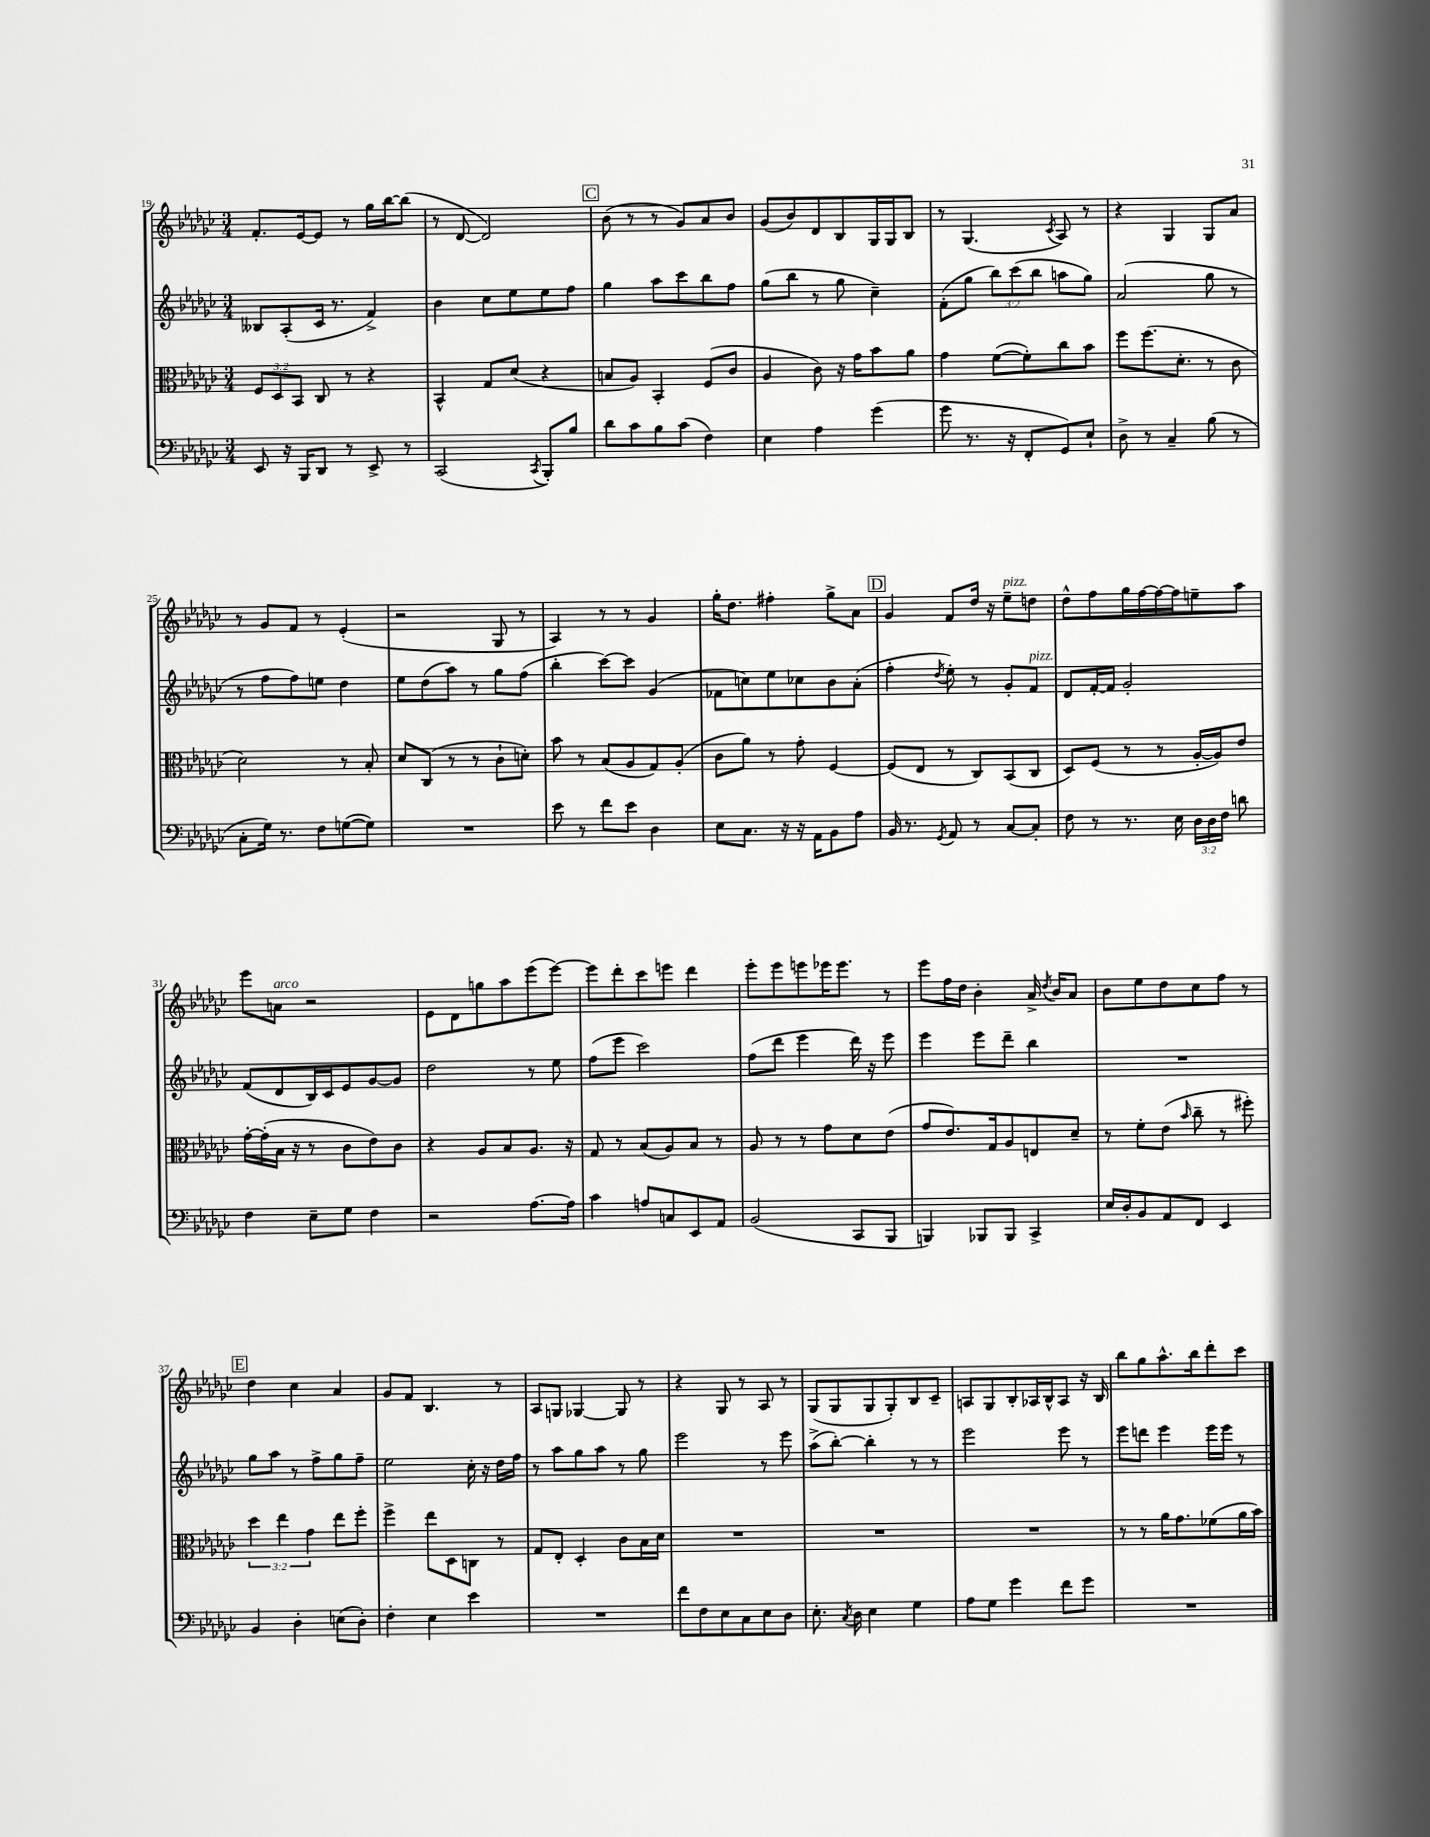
<<
\new StaffGroup <<
\new Staff = "s0" {
    \clef treble \key ges \major \numericTimeSignature \time 3/4
    \autoBeamOff f'8.[-. ees'16~ ees'8] r8 ges''16[ bes''16~ bes''8]( |
    r8 des'8~ des'2) |
    \mark \markup { \box "C" } bes'8( r8 r8 ges'8[) aes'8 bes'8] |
    ges'8[( bes'8) des'8 bes8 ges16 ges16 bes8] |
    r8 ges4.( \acciaccatura { ces'8 } aes8) r8 |
    r4 ges4 ges8[ aes'8] |
    r8 ges'8[ f'8] r8 ees'4-.( |
    r2 ges8 r8 |
    aes4) r8 r8 ges'4 |
    ges''16[-. des''8.] fis''4-. ges''8[-> aes'8] |
    \mark \markup { \box "D" } ges'4 f'8[ des''16] r16 ees''8[--^\markup { \italic "pizz." } d''8] |
    des''8[-^ f''8 ges''16 f''16~ f''16~ f''16 e''8-- aes''8] |
    ees'''8[ a'8]^\markup { \italic "arco" } r2 |
    ees'8[ des'8 g''8 aes''8 ees'''8( ees'''8]~) |
    ees'''8[ des'''8-. ces'''8 e'''8] des'''4 |
    ees'''8[-. ees'''8 e'''8 ees'''16 ees'''8.] r8 |
    ees'''8[ f''16 des''16] bes'4-. aes'16-> \acciaccatura { des''8 } bes'16[ aes'8] |
    bes'8[ ees''8 des''8 ces''8 f''8] r8 |
    \mark \markup { \box "E" } des''4 ces''4 aes'4 |
    ges'8[ f'8] bes4. r8 |
    aes8[ g8] ges4~ ges8 r8 |
    r4 ges8 r8 aes8 r8 |
    ges8[( ges8 ges8 ges8-.) bes8 ces'8]-- |
    a8[ ges8 bes8-. aes16 bes16-^ aes8] r16 bes16 |
    bes''8[ ges''8 aes''8.-^ bes''16 des'''8-. ces'''8] \bar "|." |
}
\new Staff = "s1" {
    \clef treble \key ges \major \numericTimeSignature \time 3/4 \override Staff.TupletNumber.text = #tuplet-number::calc-fraction-text
    \autoBeamOff beses8[ aes8-.( ces'16] r8. f'4->) |
    bes'4 ces''8[ ees''8 ees''8 f''8] |
    \mark \markup { \box "C" } ges''4 aes''8[ ces'''8 bes''8 f''8] |
    ges''8[( bes''8] r8 ges''8 ces''4--) |
    f'8[-.( ges''8] \tuplet 3/2 { bes''8[) ces'''8( bes''8] } a''8[ ges''8]) |
    aes'2( ges''8 r8 |
    r8 f''8[ f''8) e''8] des''4 |
    ees''8[ des''8( aes''8]) r8 ges''8[ f''8]( |
    bes''4-. ces'''8[~) ces'''8] ges'4( |
    fes'8[ c''8) ees''8 ces''8 bes'8 aes'8]-.( |
    \mark \markup { \box "D" } f''4-. \acciaccatura { des''8 } ees''8-.) r8 ges'8[-. f'8]^\markup { \italic "pizz." } |
    des'8[ f'16~-. f'16] ges'2-. |
    f'8[( des'8 bes16) ces'16 ees'8 ges'8~ ges'8] |
    des''2 r8 ees''8 |
    f''8[( ees'''8] ces'''2) |
    f''8[( des'''8] ees'''4 des'''16) r16 ees'''8 |
    ees'''4 ees'''8[ des'''8]-- bes''4 |
    R2. |
    \mark \markup { \box "E" } ges''8[ aes''8] r8 f''8[-> ges''8 f''8]-- |
    ees''2 ces''16-. r16 des''16[ f''16] |
    r8 aes''8[ ges''8 aes''8] r8 ges''8 |
    ees'''2 r8 ees'''8 |
    aes''8[->( bes''8]~-.) bes''4-. r8 r8 |
    ees'''2 ees'''8 r8 |
    ees'''8[ d'''8] ees'''4 ees'''16[ ees'''16] r8 \bar "|." |
}
\new Staff = "s2" {
    \clef alto \key ges \major \numericTimeSignature \time 3/4 \override Staff.TupletNumber.text = #tuplet-number::calc-fraction-text
    \autoBeamOff \tuplet 3/2 { f8[ des8 bes,8] } ces8 r8 r4 |
    bes,4-^ ges8[ des'8]( r4 |
    \mark \markup { \box "C" } b8[ aes8]) bes,4-. f8[( ces'8] |
    aes4 ces'8) r16 ges'16[ bes'8 aes'8] |
    ges'4 f'8[~( f'8-.) ces''8 bes'8] |
    f''8[ f''8.( des'8.]-. r8 ces'8 |
    des'2) r8 bes8-. |
    des'8[ ces8]( r8 r8 ces'8[-! d'8]-.) |
    bes'8 r8 bes8[( aes8 ges8) aes8]-.( |
    ces'8[ aes'8]) r8 ges'8-. f4~ |
    \mark \markup { \box "D" } f8[( ees8] r8 ces8[) bes,8( ces8] |
    des8[) f8]( r8 r8 aes16[~-. aes16) ees'8] |
    ges'16[~-. ges'16-.( bes16] r16 r8 ces'8[ ees'8) ces'8] |
    r4 aes8[ bes8 aes8.] r16 |
    ges8 r8 bes8[( aes8) bes8] r8 |
    aes8 r8 r8 ges'8[ des'8 ees'8]( |
    ges'8[ ees'8.) ges16 aes8 e8 des'8]-- |
    r8 f'8[-. ees'8]( \grace { bes'16 } ces''8-- r8 fis''8-.) |
    \mark \markup { \box "E" } \tuplet 3/2 { des''4 ees''4 ges'4 } ees''8[ f''8]-. |
    f''4-> ees''8[ des8 c8] r8 |
    ges8[ ees8]-. des4-. ces'8[ bes16 des'16] |
    R2. |
    R2. |
    R2. |
    r8 r8 aes'16[ ges'8. fes'8( aes'16 bes'16]) \bar "|." |
}
\new Staff = "s3" {
    \clef bass \key ges \major \numericTimeSignature \time 3/4 \override Staff.TupletNumber.text = #tuplet-number::calc-fraction-text
    \autoBeamOff ees,8 r16 bes,,16[ des,8] r8 ees,8-> r8 |
    ces,2( \acciaccatura { ces,8 } bes,,8[-.) bes8] |
    \mark \markup { \box "C" } des'8[ ces'8 bes8 ces'8]( f4) |
    ees4 aes4 ges'4( |
    ges'8 r8. r16 f,8[-. ges,8) ees8]-! |
    des8-> r8 ces4-- bes8( r8 |
    ces8[-. ges16]) r8. f8[ g8~( g8]) |
    R2. |
    ees'8 r8 f'8[ ees'8] des4 |
    ees8[ ces8.] r16 r16 aes,16[ bes,8 aes8] |
    \mark \markup { \box "D" } bes,16 r8. \acciaccatura { ges,8 } aes,8 r8 ces8[~ ces8]-. |
    f8 r8 r8. ees16 \tuplet 3/2 { des16[ des16 f16] } d'8 |
    f4 ees8[-- ges8] f4 |
    r2 aes8.[~ aes16] |
    ces'4 a8[ c8 ees,8 aes,8] |
    bes,2( ces,8[ bes,,8] |
    b,,4) bes,,8[ bes,,8] ces,4-> |
    ees16[ des16-. bes,8 aes,8 f,8] ees,4 |
    \mark \markup { \box "E" } bes,4 des4-. e8[( des8]-.) |
    f4-. ees4 ees'4 |
    R2. |
    f'8[ f8 ees8 ces8 ees8 des8] |
    ees8.-. \acciaccatura { ces8 } des16 ees4 ges4 |
    aes8[ ges8] ges'4 f'8[ ges'8] |
    R2. \bar "|." |
}
>>
>>
\layout { \context { \Score currentBarNumber = #19 } }
